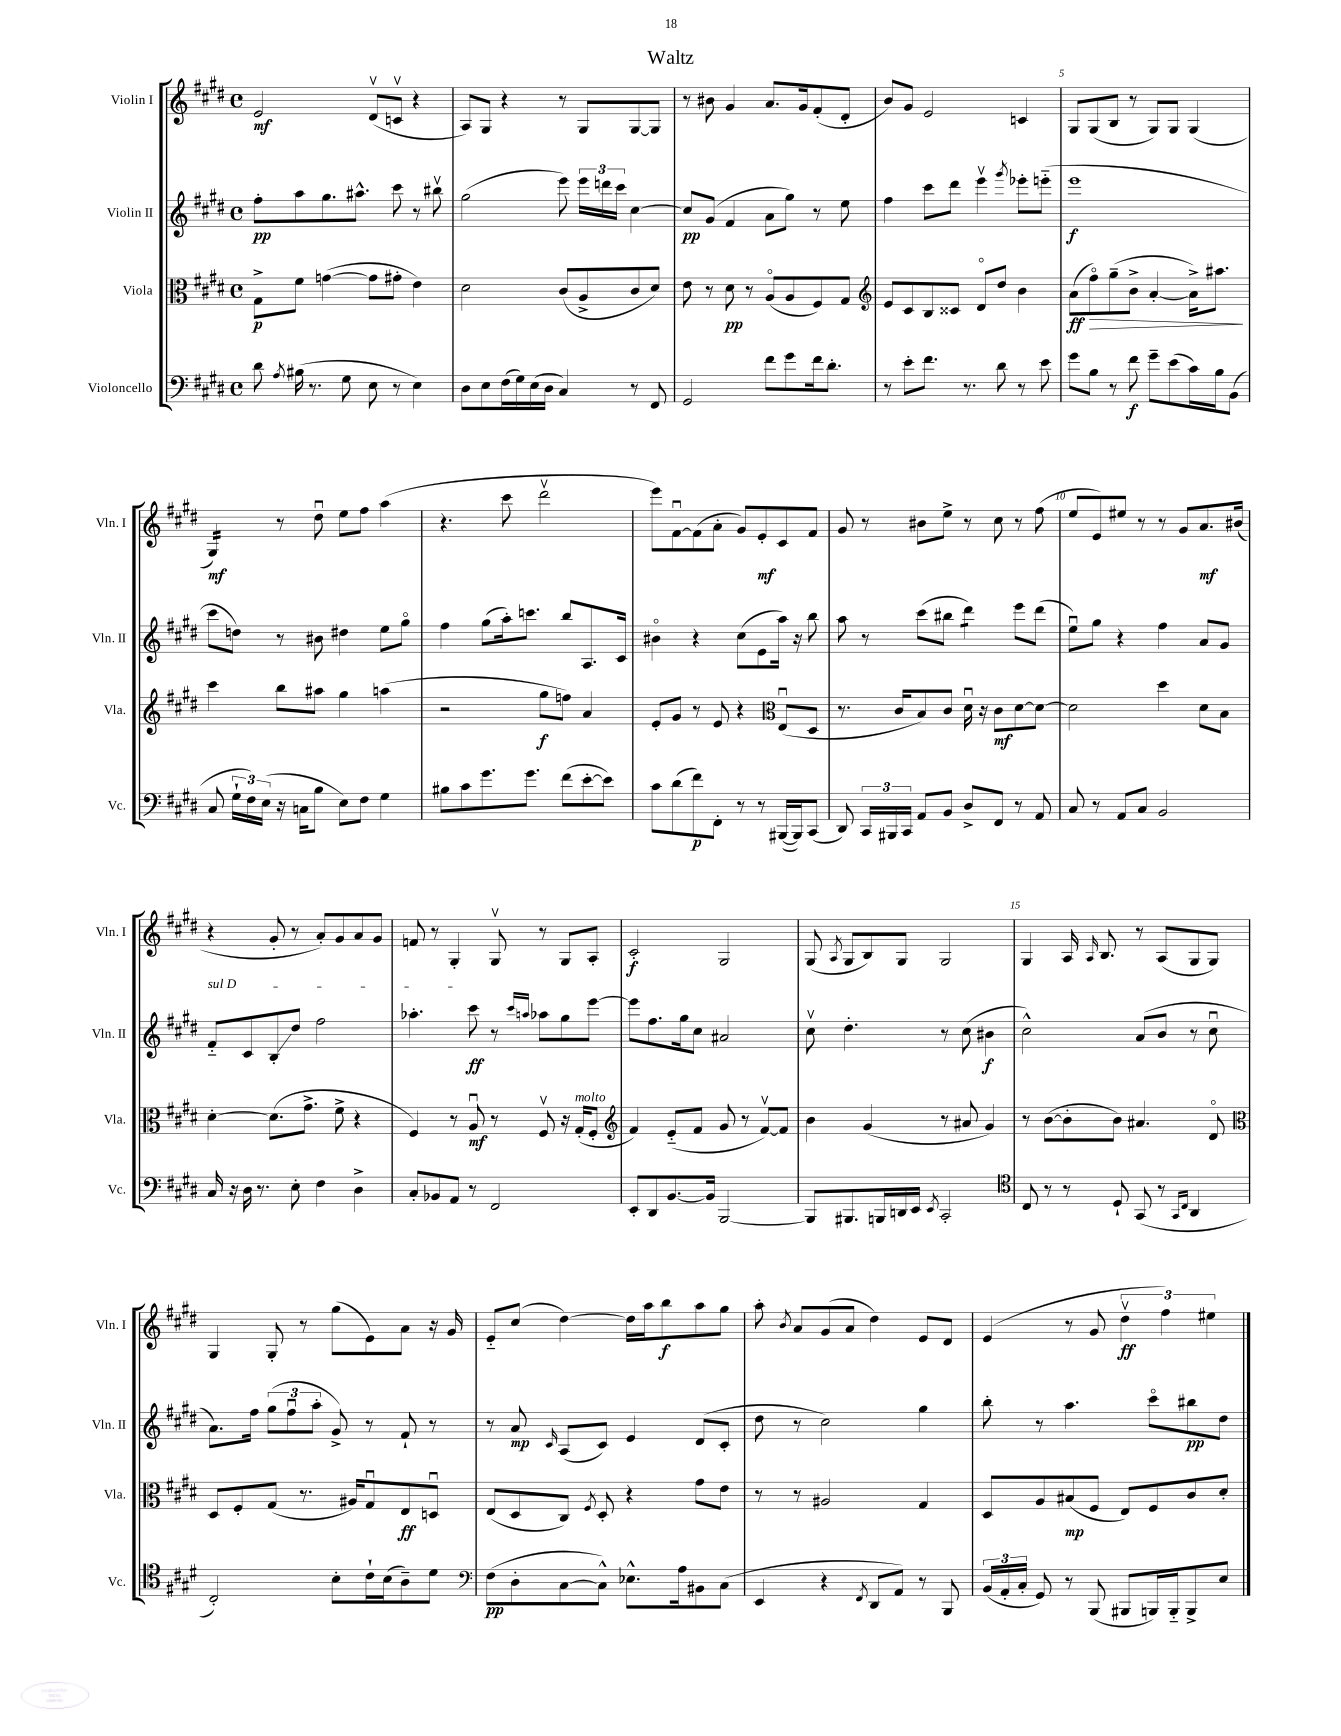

**kern	**kern	**kern	**kern
*staff4	*staff3	*staff2	*staff1
*clefF4	*clefC3	*clefG2	*clefG2
*k[f#c#g#d#]	*k[f#c#g#d#]	*k[f#c#g#d#]	*k[f#c#g#d#]
*M4/4	*M4/4	*M4/4	*M4/4
*met(c)	*met(c)	*met(c)	*met(c)
8d#	8G#^	8ff#'	2e
8qA	.	.	.
(16B#	8f#	8aa	.
8.r	.	.	.
.	([4g	8.gg#	.
8G#	.	.	.
.	.	8.aa#^^	.
8E	8g]	.	(8d#v
8r	8g#'	8ccc#	8cv
4E)	4e)	8r	4r
.	.	8bb#v	.
=	=	=	=
8D#	2d#	(2gg#	8A)
8E	.	.	8G#
(16F#	.	.	4r
16G#)	.	.	.
(16E	.	.	.
16D#	.	.	.
4C#)	(8c#	8eee)	8r
.	8A^	24eee	8G#
.	.	24ddd	.
.	.	24ccc#	.
8r	8c#	[4cc#	[8G#
8FF#	8d#)	.	8G#]
=	=	=	=
2GG#	8e	8cc#]	8r
.	8r	(8g#	8b#
.	8d#	4f#	4g#
.	8r	.	.
8f#	(8Ao	8a	8.a
8g#	8A	8gg#)	.
.	.	.	16g#
16f#	8F#)	8r	(8f#'
8.d#'	.	.	.
.	8G#	8ee	8d#'
=	=	=	=
*	*clefG2	*	*
8r	8e	4ff#	8b)
8e'	8c#	.	8g#
8.f#	8B	8ccc#	2e
.	8c##	8ddd#	.
8.r	.	.	.
.	8d#o	4eeev	.
8d#	8dd#	.	.
.	.	8qggg#	.
8r	4b	8eee-'	4c
8e	.	(8eee'~	.
=	=	=	=
8g#	(8a	1eee	8G#
8B	8ff#o)	.	(8G#
8r	(8gg#~	.	8B
8f#	8b^	.	8r
8g#~	[4a'	.	8G#)
(8e	.	.	8G#
16c#)	16a^])	.	(4G#
16B	8.aa#	.	.
(8BB	.	.	.
=	=	=	=
8C#	4ccc#	8ccc#	4G#)
24G#`	.	8dd)	.
24F#)	.	.	.
(24E	.	.	.
16r	8bb	8r	8r
16C	.	.	.
8B	8aa#	8b#	8dd#u
8E)	4gg#	4dd#	8ee
8F#	.	.	8ff#
4G#	(4aa	8ee	(4aa
.	.	8gg#o	.
=	=	=	=
8B#	2r	4ff#	4.r
8c#	.	.	.
8.g#	.	(8gg#	.
.	.	16aa')	8ccc#
8.g#	.	8.ccc	.
.	8gg#	.	2ddd#v
(8f#	8ff)	8bb	.
[8e'	4a	8.A	.
8e])	.	.	.
.	.	16c#	.
=	=	=	=
8c#	8e'	4b#o	8eee)
(8d#	8g#	.	[8f#u
8f#)	8r	4r	(8f#]
8FF#'	8e	.	8a'
8r	4r	(8cc#	8g#)
8r	.	8e	8e'
*	*clefC3	*	*
([16BBB#	(8Eu	16aa)	8c#
16BBB#])	.	16r	.
(8CC#	8D#	8bb	8f#
=	=	=	=
8DD#)	8.r	8aa	8g#
24CC#	.	8r	8r
24BBB#	.	.	.
.	16c#	.	.
24CC#	.	.	.
8AA	8B)	(8ccc#	8b#
8BB	8c#	8bb#	8ee^
8D#^	16d#u	4ddd#)	8r
.	16r	.	.
8FF#	8c#	.	8cc#
8r	[8d#	8eee	8r
8AA	8d#_	(8ddd#	(8ff#
=	=	=	=
8C#	2d#]	8eeu)	8ee
8r	.	8gg#	8e)
8AA	.	4r	8ee#
8C#	.	.	8r
2BB	4dd#	4ff#	8r
.	.	.	8g#
.	8d#	8a	8.a
.	8B	8g#	.
.	.	.	(16b#
=	=	=	=
16C#	[4d#'	8f#'~	4r
16r	.	.	.
16D#	.	8c#	.
8.r	.	.	.
.	(8.d#]	8B'	8g#'
8E'	.	8dd#	8r
.	8.g#^	.	.
4F#	.	2ff#	8a')
.	8f#^	.	8g#
4D#^	4r	.	8a
.	.	.	8g#
=	=	=	=
8C#'	4F#)	4.aa-'	8f
8BB-	.	.	8r
8AA	8r	.	4G#'
8r	8Au	8ccc#	.
2FF#	8r	8r	8G#v
.	.	16qqccc#	.
.	.	16qqaa	.
.	8F#v	8aa-	8r
.	16r	8gg#	8G#
.	(16G#'	.	.
.	8F#'	[8eee	8A'
=	=	=	=
*	*clefG2	*	*
8EE'	4f#)	8eee]	2c#'
8DD#	.	8.ff#	.
[8.BB	(8e'~	.	.
.	.	16gg#	.
.	8f#	8cc#	.
16BB]	.	.	.
[2BBB	8g#	2a#	2G#
.	8r	.	.
.	[8f#v)	.	.
.	8f#]	.	.
=	=	=	=
8BBB]	4b	8cc#v	(8G#
.	.	.	8qA
8.BBB#	.	4.dd#'	8G#
.	(4g#	.	8B)
16BBB	.	.	.
16DD	.	.	8G#
16EE	.	.	.
8qEE	.	.	.
2CC#'	8r	8r	2G#
.	8a#	(8cc#	.
.	4g#)	4b#	.
=	=	=	=
*clefC4	*	*	*
8C#	8r	2cc#^^)	4G#
8r	([8b	.	.
8r	8b']	.	16A
.	.	.	16qqA
.	.	.	8.B
8D#`	8b)	.	.
(8GG#	4.a#	(8a	8r
8r	.	8b	(8A
16qqGG#	.	.	.
16qqC#	.	.	.
4AA	.	8r	8G#
.	8d#o	8cc#u	8G#)
=	=	=	=
*	*clefC3	*	*
2C#')	8D#	8.a)	4G#
.	8F#'	.	.
.	.	16ff#	.
.	(8G#	(12gg#	8G#'
.	.	12ff#u	.
.	8.r	.	8r
.	.	12aa'	.
8B'	.	8g#^)	(8gg#
.	16A#)	.	.
16c#`	8G#u	8r	8e)
(16B	.	.	.
8A~)	8E	8f#`	8a
8d#	8Du	8r	16r
.	.	.	16g#
=	=	=	=
*clefF4	*	*	*
(8F#	(8E	8r	8e'~
8D#'	8D#	8a	(8cc#
.	.	16qqc#	.
[8C#	8C#)	(8A	[4dd#)
.	8qF#	.	.
8C#^^])	8D#'	8c#)	.
8.E-^^	4r	4e	16dd#]
.	.	.	16aa
.	.	.	8bb
16A	.	.	.
8BB#	8g#	(8d#	8aa
(8C#	8e	8c#'	8gg#
=	=	=	=
4EE	8r	8dd#	8aa'
.	.	.	8qb
.	8r	8r	8a
4r	2A#	2cc#)	(8g#
.	.	.	8a
8qFF#	.	.	.
8DD#	.	.	4dd#)
8AA)	.	.	.
8r	4G#	4gg#	8e
8BBB	.	.	8d#
=	=	=	=
(24BB	8D#	8bb'	(4e
24AA'	.	.	.
24C#'	.	.	.
8GG#)	8A	8r	.
8r	(8B#	4.aa	8r
(8BBB	8F#	.	8g#
8BBB#	8E)	.	6dd#v
16BBB)	8F#	8ccc#o	.
.	.	.	6ff#)
16BBB'~	.	.	.
8BBB^	8c#	8bb#	.
.	.	.	6ee#
8E	8d#'	8dd#	.
==	==	==	==
*-	*-	*-	*-
